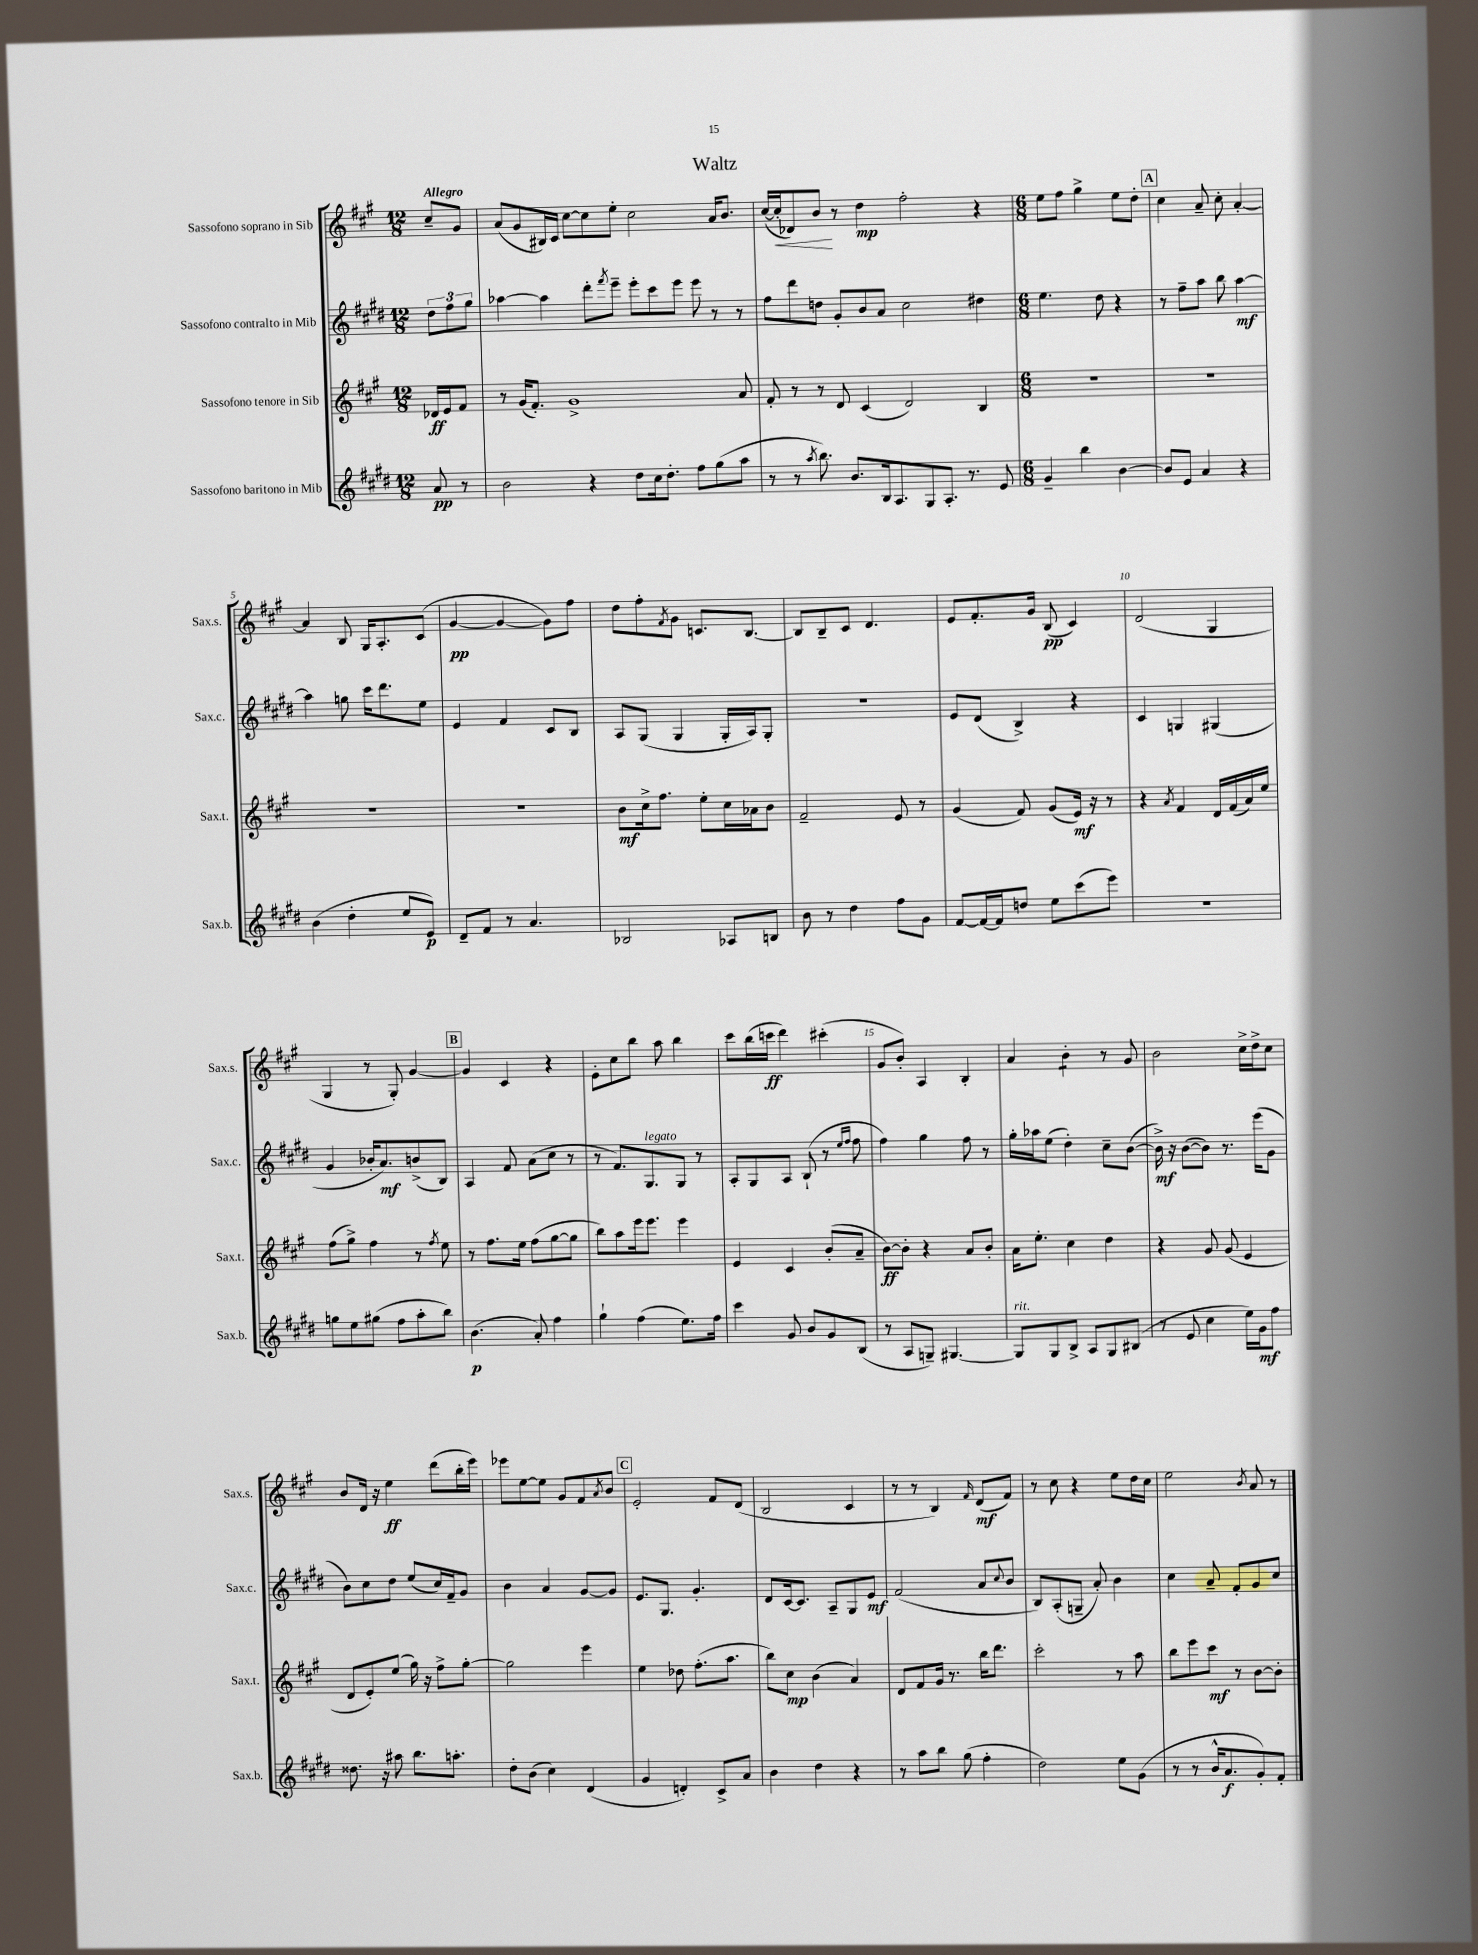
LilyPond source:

\header { title = "Waltz" }
<<
\new StaffGroup <<
\new Staff = "s0" \with { instrumentName = "Sassofono soprano in Sib" shortInstrumentName = "Sax.s." } {
    \clef treble \key a \major \numericTimeSignature \time 12/8 \partial 4 \tempo "Allegro"
    cis''8-- gis'8 |
    a'8( gis'8 bis16) cis'16 cis''8~ cis''8 e''8-. cis''2 a'16 b'8. |
    cis''16~( cis''16-.\< des'8) b'8\! r8 d''4\mp fis''2-. r4 |
    \numericTimeSignature \time 6/8 e''8 fis''8 gis''4-> e''8 d''8-. |
    \mark \markup { \box "A" } cis''4 a'8-- cis''8-. a'4~-. |
    a'4 b8 gis16 a8.-. cis'8( |
    gis'4~\pp gis'4~ gis'8) fis''8 |
    d''8 fis''8-. \acciaccatura { fis'8 } gis'8 c'8. b8.~ |
    b8 b8-- cis'8 d'4. |
    e'8 fis'8.-. gis'16 b8\pp( cis'4) |
    d'2( gis4 |
    gis4 r8 gis8-.) gis'4~ |
    \mark \markup { \box "B" } gis'4 cis'4 r4 |
    e'8-. cis''8 b''8 a''8 b''4 |
    cis'''8 b''16( c'''16\ff d'''4) cis'''4-.( |
    gis'8 b'8-.) a4 b4-. |
    a'4 b'4:8-. r8 gis'8 |
    b'2 cis''16-> d''16-> cis''8 |
    b'8 d'16 r16 e''4\ff d'''8( b''16-. e'''16) |
    ees'''8 e''8~ e''8 gis'8 fis'8 \acciaccatura { a'8 } b'8 |
    \mark \markup { \box "C" } e'2-. fis'8 d'8( |
    b2 cis'4 |
    r8 r8 b4) \grace { fis'16 } d'8\mf( fis'8) |
    r8 cis''8 r4 e''8 d''16 cis''16 |
    e''2 \acciaccatura { b'8 } a'8 r8 \bar "|." |
}
\new Staff = "s1" \with { instrumentName = "Sassofono contralto in Mib" shortInstrumentName = "Sax.c." } {
    \clef treble \key e \major \numericTimeSignature \time 12/8 \partial 4
    \tuplet 3/2 { dis''8 fis''8 gis''8 } |
    aes''4~ aes''4 dis'''8-. \acciaccatura { fis'''8 } e'''8-- e'''8-. cis'''8 e'''8 e'''8 r8 r8 |
    fis''8 dis'''8 d''8 gis'8-. b'8 a'8 cis''2 dis''4 |
    \numericTimeSignature \time 6/8 e''4. dis''8 r4 |
    \mark \markup { \box "A" } r8 fis''8-- a''8 b''8 a''4~\mf |
    a''4 g''8 cis'''16 dis'''8. e''8 |
    e'4 fis'4 cis'8 b8 |
    a8 gis8( gis4 gis16-. a16) gis8-. |
    R2. |
    e'8 dis'8( b4->) r4 |
    cis'4 g4 gis4( |
    gis'4 bes'16-. a'8.\mf) b'8->( b8) |
    \mark \markup { \box "B" } a4 fis'8 a'8( cis''8 r8 |
    r8 fis'8.) gis8.^\markup { \italic "legato" } gis8 r8 |
    a8-. gis8 a8 b8-!( r8 \grace { e''16 fis''16 } fis''8 |
    fis''4) gis''4 fis''8 r8 |
    gis''16-. aes''16 e''8( dis''4-.) cis''8-- b'8~( |
    b'16->\mf) r16 b'8~( b'8) r8. e'''16( gis'8 |
    b'8) cis''8 dis''8 e''8( cis''16) fis'16-- gis'8 |
    b'4 a'4 gis'8~ gis'8 |
    \mark \markup { \box "C" } e'8. gis8. gis'4.-. |
    dis'8 cis'16~ cis'8. a8-- gis8 e'8\mf |
    fis'2( a'8 \appoggiatura { cis''8 } b'8 |
    b8) a8-.( g8-- a'8-.) b'4 |
    cis''4 a'8-- fis'8-. gis'8 cis''8 \bar "|." |
}
\new Staff = "s2" \with { instrumentName = "Sassofono tenore in Sib" shortInstrumentName = "Sax.t." } {
    \clef treble \key a \major \numericTimeSignature \time 12/8 \partial 4
    des'16\ff e'16 fis'8 |
    r8 gis'16( fis'8.-.) gis'1-> a'8 |
    fis'8-. r8 r8 d'8 cis'4( d'2) b4 |
    \numericTimeSignature \time 6/8 R2. |
    \mark \markup { \box "A" } R2. |
    R2. |
    R2. |
    b'8\mf cis''16-> fis''8. e''8-. cis''16 aes'16 b'8 |
    fis'2-- e'8 r8 |
    gis'4( fis'8) gis'8( e'16\mf) r16 r8 |
    r4 \acciaccatura { a'8 } fis'4 d'16 fis'16( a'16) e''16 |
    fis''8( gis''8->) fis''4 r8 \acciaccatura { fis''8 } e''8 |
    \mark \markup { \box "B" } r8 fis''8. e''16 fis''8( gis''8~ gis''8 |
    b''8) a''8 e'''16 e'''8. e'''4 |
    e'4 cis'4 b'8-.( a'8-- |
    b'8~\ff) b'8-. r4 a'8 b'8-. |
    a'16 e''8.-. cis''4 d''4 |
    r4 gis'8 gis'8( e'4 |
    d'8 e'8-.) e''8( gis''16) r16 fis''8-> gis''8~-. |
    gis''2 e'''4 |
    \mark \markup { \box "C" } e''4 des''8 fis''8.-.( a''8. |
    b''8) cis''8\mp b'4( a'4) |
    d'8 fis'8 gis'16 r8. b''16 d'''8. |
    cis'''2-. r8 a''8 |
    b''8 e'''8 cis'''8\mf r8 b'8~ b'8-. \bar "|." |
}
\new Staff = "s3" \with { instrumentName = "Sassofono baritono in Mib" shortInstrumentName = "Sax.b." } {
    \clef treble \key e \major \numericTimeSignature \time 12/8 \partial 4
    a'8\pp r8 |
    b'2 r4 dis''8 cis''16 dis''8.-. fis''8 gis''8( a''8 |
    r8 r8 \acciaccatura { a''8 } b''8.) b'8. b16 a8. gis8 a8.-. r8. e'8 |
    \numericTimeSignature \time 6/8 gis'4-- b''4 b'4~ |
    \mark \markup { \box "A" } b'8 e'8 a'4 r4 |
    b'4( dis''4-. e''8 e'8\p) |
    dis'8-- fis'8 r8 a'4. |
    bes2 aes8 b8 |
    b'8 r8 dis''4 fis''8 gis'8 |
    fis'8~ fis'16~ fis'16 d''8 e''8 cis'''8( e'''8) |
    R2. |
    g''8 e''8 gis''8( fis''8 a''8-. b''8) |
    \mark \markup { \box "B" } b'4.\p( a'8-.) fis''4 |
    gis''4-! fis''4( e''8.) fis''16 |
    cis'''4 gis'8 b'8 gis'8 b8( |
    r8 a8 g8--) gis4.~ |
    gis8^\markup { \italic "rit." } gis8 b8-> a8 gis8 bis8( |
    r8 e'8 cis''4 e''16) gis'16\mf fis''8 |
    disis''8. r16 ais''8 b''8. a''8.-. |
    dis''8-. b'8( cis''4) dis'4( |
    \mark \markup { \box "C" } gis'4 d'4-.) cis'8-> a'8 |
    b'4 dis''4 r4 |
    r8 a''8 b''8 gis''8( fis''4-. |
    dis''2) e''8 gis'8( |
    r8 r8 b'16-^ a'8.\f gis'8-.) fis'8-. \bar "|." |
}
>>
>>
\layout { \context { \Score \override BarNumber.break-visibility = ##(#f #t #t) barNumberVisibility = #(every-nth-bar-number-visible 5) } }
